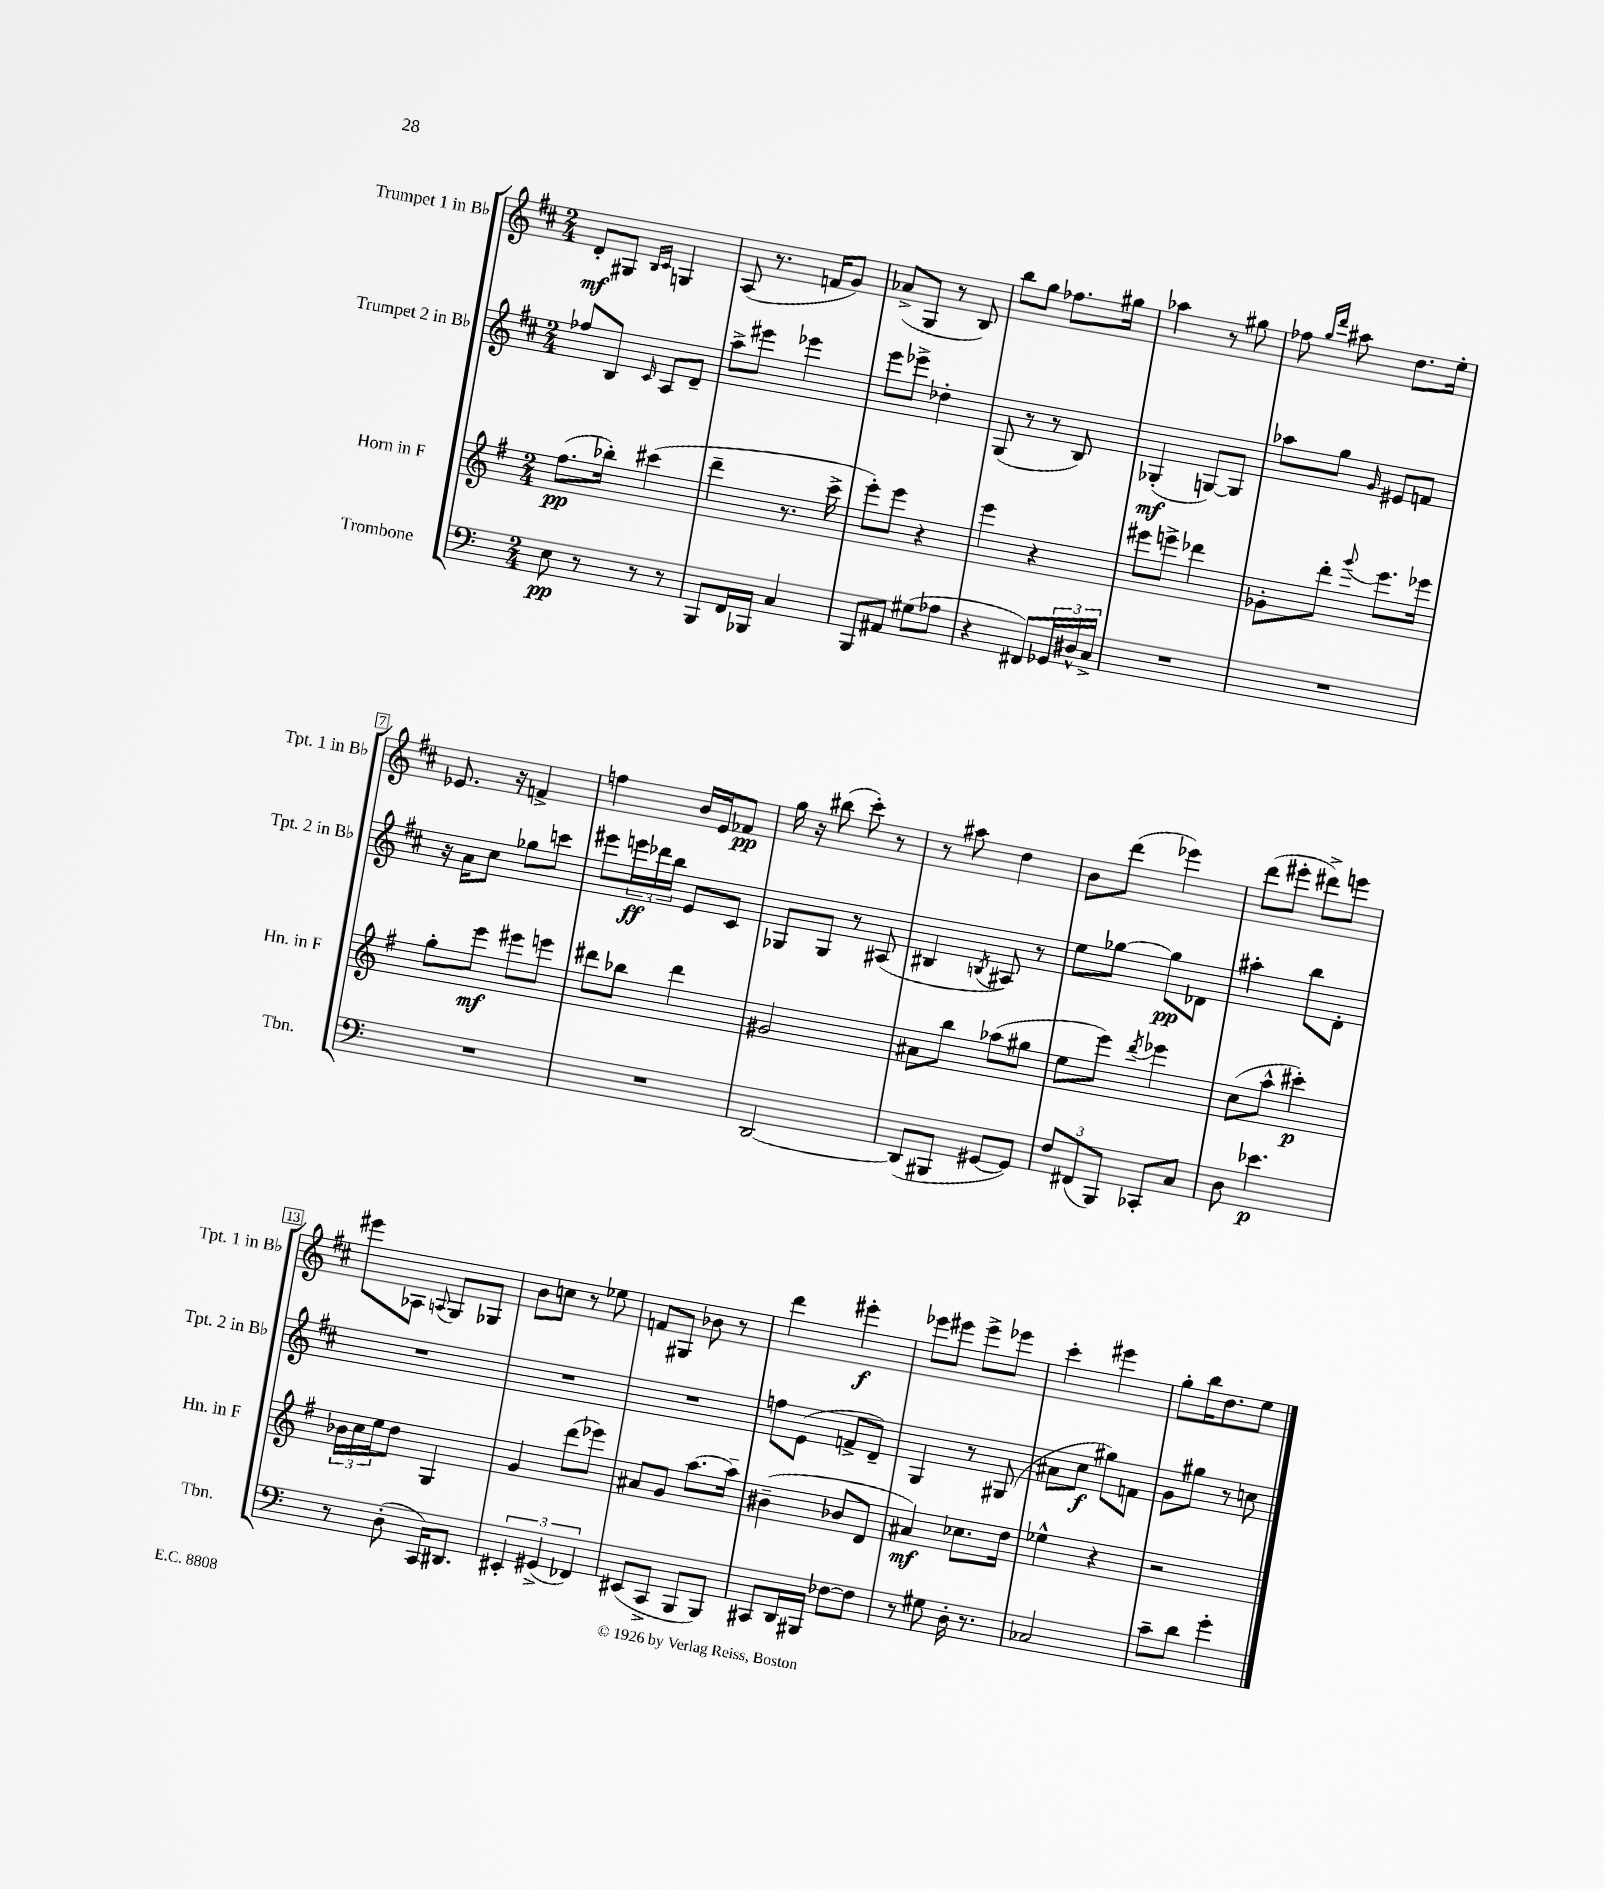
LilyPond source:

<<
\new StaffGroup <<
\new Staff = "s0" \with { instrumentName = "Trumpet 1 in Bb" shortInstrumentName = "Tpt. 1 in Bb" } {
    \clef treble \key d \major \numericTimeSignature \time 2/4
    d'8-.\mf gis8 \grace { b16 cis'16 } g4 |
    a8( r8. f'16 g'8) |
    aes'8->( g8 r8 b8) |
    b''8 g''8 fes''8. gis''16 |
    aes''4 r8 gis''8 |
    fes''8 \grace { g''16 d'''16 } ais''8 d''8. e''16-. |
    ees'8. r16 f'4-> |
    f''4 b'16 e'16 fes'8\pp |
    g''16 r16 bis''8( cis'''8-.) r8 |
    r8 ais''8 d''4 |
    b'8 d'''8( ees'''4) |
    d'''8( eis'''8-. dis'''8->) e'''8 |
    eis'''8 aes8 \appoggiatura { a8 } g8 ges8 |
    b'8 c''8 r8 ees''8 |
    f'8 gis8 bes'8 r8 |
    d'''4 eis'''4-.\f |
    ees'''8 eis'''8 eis'''8-> ees'''8 |
    cis'''4-. eis'''4 |
    g''8-. b''16 d''8. e''8 \bar "|." |
}
\new Staff = "s1" \with { instrumentName = "Trumpet 2 in Bb" shortInstrumentName = "Tpt. 2 in Bb" } {
    \clef treble \key d \major \numericTimeSignature \time 2/4
    fes''8 b8 \grace { cis'16 } a8 d'8-- |
    a''8-> eis'''8 ees'''4 |
    e'''8 ees'''8-> des''4-. |
    g8( r8 r8 b8) |
    ges4-.\mf( g8~) g8 |
    aes''8 g''8 \grace { g'16 } eis'8 f'8 |
    r16 a'16 cis''8 ges''8 c'''8 |
    eis'''8 \tuplet 3/2 { e'''16\ff des'''16 b''16 } e'8 cis'8 |
    ges8 ges8 r8 ais8( |
    bis4 \acciaccatura { b8 } ais8) r8 |
    e''8 ges''8~ ges''8\pp des'8 |
    ais''4-. b''8 d'8-. |
    R2 |
    R2 |
    R2 |
    f''8 e'8( f'8-> d'8--) |
    g4 r8 gis8( |
    ais'8 cis''8\f gis''8) f'8 |
    g'8 gis''8 r8 c''8 \bar "|." |
}
\new Staff = "s2" \with { instrumentName = "Horn in F" shortInstrumentName = "Hn. in F" } {
    \clef treble \key g \major \numericTimeSignature \time 2/4
    fis''8.\pp( bes''16-.) cis'''4( |
    d'''4-- r8. c'''16-> |
    e'''8-.) e'''8 r4 |
    e'''4 r4 |
    eis'''8 e'''8-> des'''4 |
    ges'8-. d'''8-. \appoggiatura { g'''8 } e'''8. ees'''16 |
    g''8-. e'''8\mf eis'''8 e'''8 |
    dis'''8 bes''8 dis'''4 |
    gis'2 |
    ais'8 b''8 aes''8( gis''8 |
    e''8 e'''8) \acciaccatura { d'''8 } ees'''4 |
    c''8( a''8-^ cis'''4-.\p) |
    \tuplet 3/2 { bes'16 c''16 e''16 } d''8 g4 |
    g'4 d'''8( ees'''8) |
    ais'8 g'8 a''8.~ a''16-- |
    bis'4--( bes'8 d'8 |
    ais'4\mf) ces''8. d''16 |
    ees''4-^ r4 |
    r2 \bar "|." |
}
\new Staff = "s3" \with { instrumentName = "Trombone" shortInstrumentName = "Tbn." } {
    \clef bass \key c \major \numericTimeSignature \time 2/4
    e8\pp r8 r8 r8 |
    b,,8 f,16 bes,,16 c4 |
    b,,8 ais,8 gis8( aes8 |
    r4 fis,8) \tuplet 3/2 { ges,16 dis16-^ c16-> } |
    R2 |
    R2 |
    R2 |
    R2 |
    d,2~ |
    d,8( bis,,8 gis,8~ gis,8) |
    \tuplet 3/2 { f8 fis,8( b,,8) } ces,8-. c8 |
    d8 ees'4.\p |
    r8 d8-.( c,16) dis,8. |
    \tuplet 3/2 { eis,4-. gis,4->( fes,4) } |
    eis,8( c,8-> b,,8 b,,8) |
    cis,8 d,16 bis,,16 fes8~ fes8 |
    r8 gis8 d16-. r8. |
    ces2 |
    c'8-- d'8 g'4-. \bar "|." |
}
>>
>>
\layout { \context { \Score \override BarNumber.stencil = #(make-stencil-boxer 0.1 0.3 ly:text-interface::print) } }
